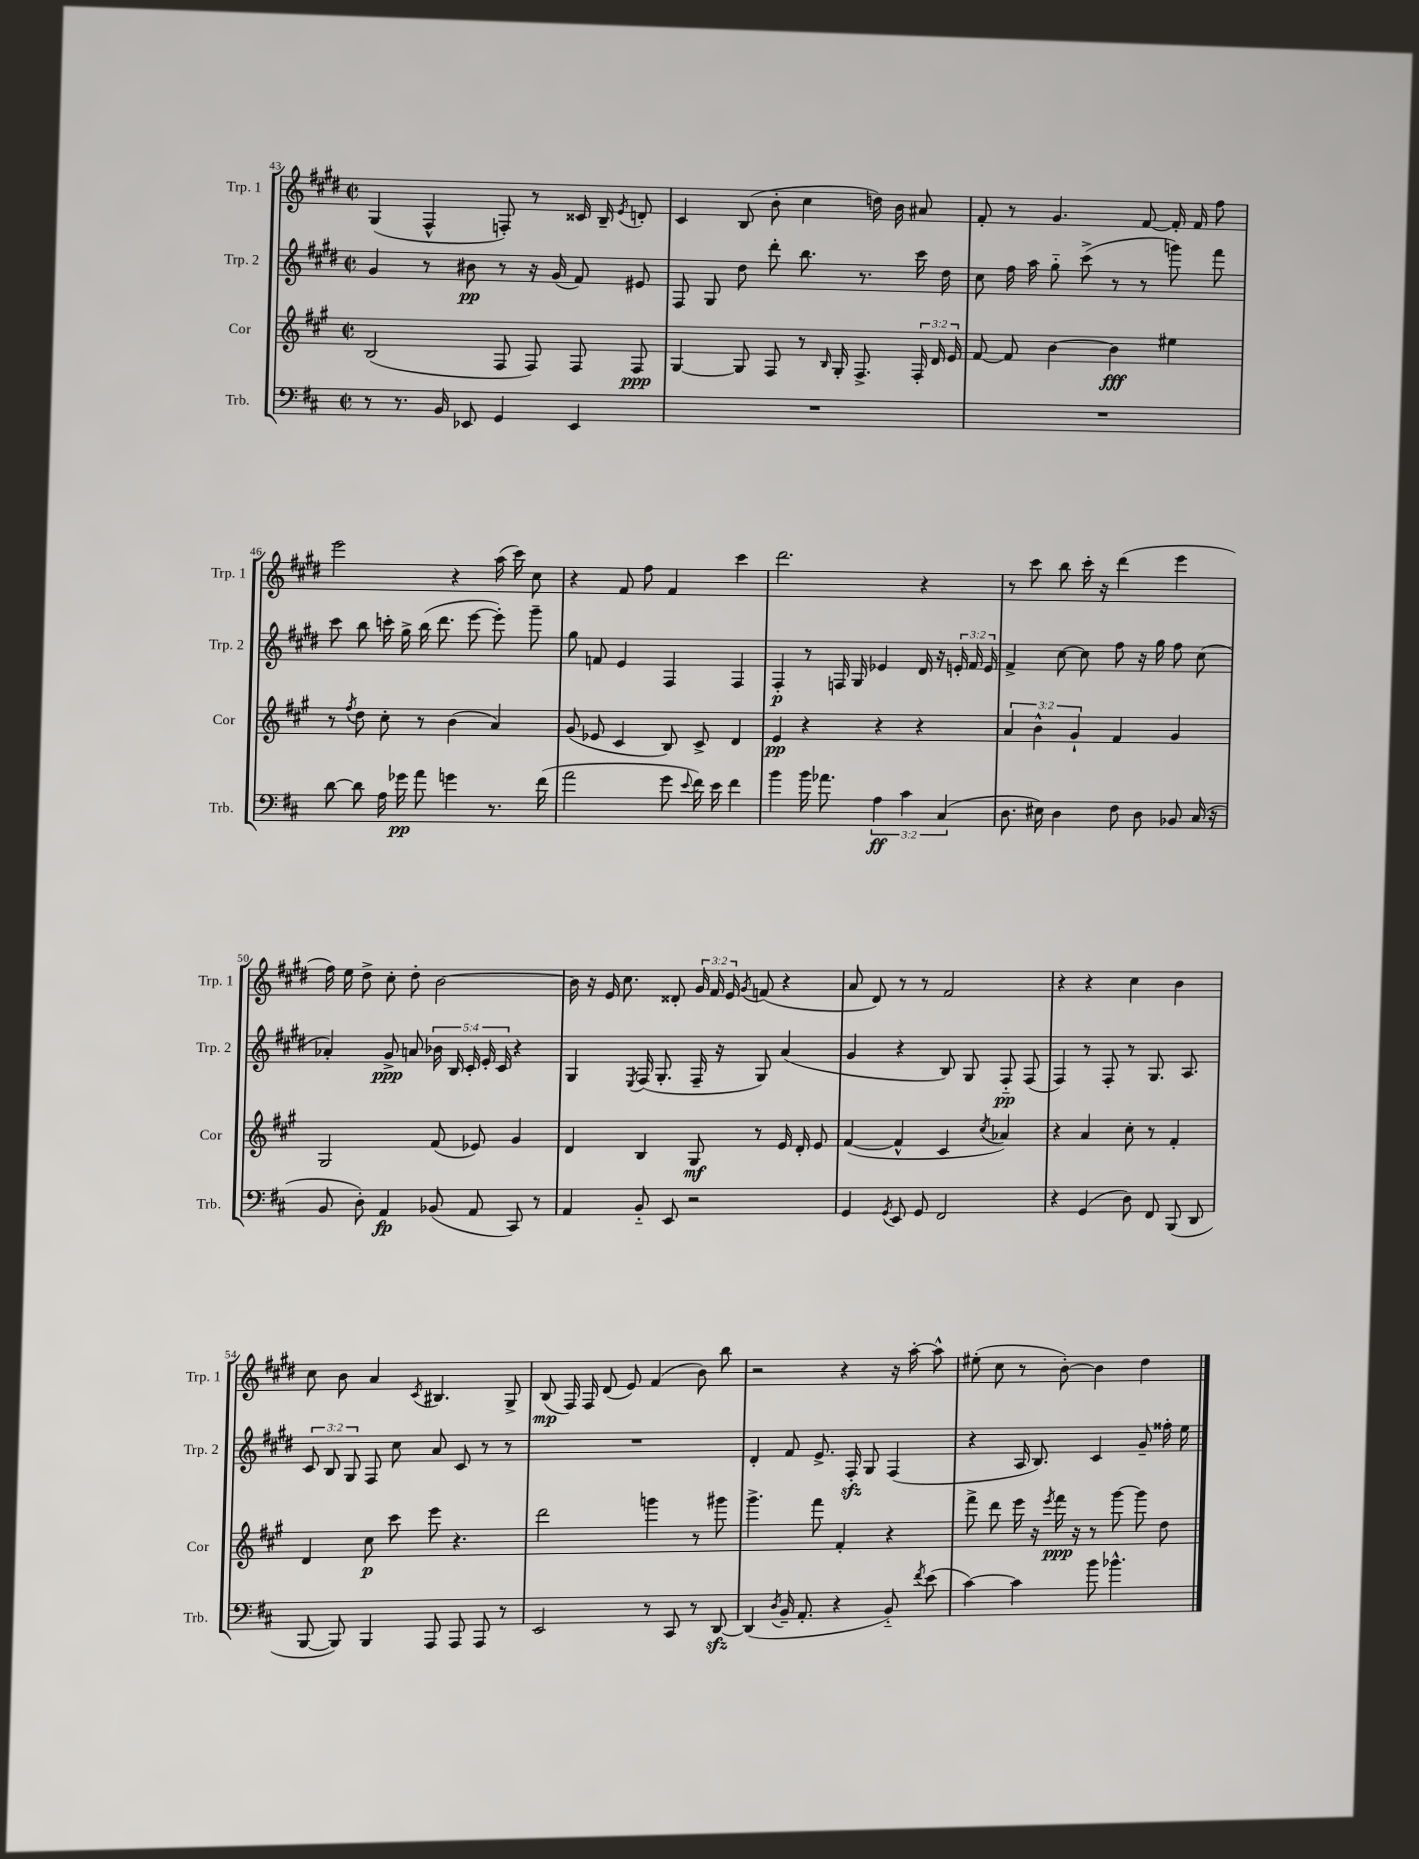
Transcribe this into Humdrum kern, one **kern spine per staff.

**kern	**kern	**kern	**kern
*staff4	*staff3	*staff2	*staff1
*clefF4	*clefG2	*clefG2	*clefG2
*k[f#c#]	*k[f#c#g#]	*k[f#c#g#d#]	*k[f#c#g#d#]
*M2/2	*M2/2	*M2/2	*M2/2
*met(c|)	*met(c|)	*met(c|)	*met(c|)
8r	(2B	4g#	(4G#
8.r	.	.	.
.	.	8r	4F#^^
16BB	.	.	.
8EE-	.	8b#	.
4GG	8F#	8r	8F')
.	8F#)	16r	8r
.	.	(16g#	.
4EE-	8F#	8f#)	16c##
.	.	.	16B~
.	.	.	8qe
.	8F#	8e#	8d'
=	=	=	=
1r	[4G#	8F#	4c#
.	.	8G#	.
.	8G#]	8dd#	(8B
.	8F#	8ddd#'	8b'
.	8r	8.bb	4cc#
.	16qqB	.	.
.	16G#'	.	.
.	8.F#^	8.r	.
.	.	.	16dd)
.	.	.	16b
.	24F#'	16ccc#	8a#
.	24d	.	.
.	.	16dd#	.
.	24e	.	.
=	=	=	=
1r	[8f#	8cc#	8f#'
.	8f#]	16ff#	8r
.	.	16aa	.
.	[4b	8gg#'~	4.g#
.	.	(8ccc#^	.
.	4b]	8r	.
.	.	8r	[8f#
.	4ee#	8ggg)	16f#']
.	.	.	16f#
.	.	8fff#	8ff#
=	=	=	=
[8d	8r	8ccc#	2eee
.	8qff#	.	.
8d]	8dd	8bb	.
16A	8cc#'	16ccc'	.
16g-	.	16gg#^	.
8a	8r	(16bb	.
.	.	8.ddd#	.
4g	(4b	.	4r
.	.	[8eee	.
8.r	4a)	8eee'])	(16aa
.	.	.	16ccc#)
.	.	8ggg#~	8cc#
(16f#	.	.	.
=	=	=	=
2a	(8g#	8gg#	4r
.	8e-	8f	.
.	4c#	4e	8f#
.	.	.	8ff#
8g	8B)	4F#	4f#
8qqe	.	.	.
16f#)	8c#^	.	.
16e	.	.	.
4f#	4d	4F#	4ccc#
=	=	=	=
4b	4e	4F#'	2.ddd#
16b	4r	8r	.
8.a-	.	.	.
.	.	16F	.
.	.	16G#	.
6A	4r	4e-	.
6c#	.	.	.
.	4r	16d#	4r
.	.	16r	.
(6C#	.	.	.
.	.	24e'	.
.	.	24f#	.
.	.	24e	.
=	=	=	=
8.D	6a	4f#^	8r
.	.	.	8ccc#
.	6b^^	.	.
16E#)	.	.	.
4D	.	[8cc#	8bb
.	6g#`	.	.
.	.	8cc#]	16ccc#'
.	.	.	16r
8F#	4f#	8ff#	(4ddd#
8D	.	16r	.
.	.	16gg#	.
8BB-	4g#	8ff#	4eee
(16C#	.	(8cc#	.
16r	.	.	.
=	=	=	=
8BB	2G#	4a-')	16ff#)
.	.	.	16ee
8D')	.	.	8dd#^
4AA	.	8g#^	8cc#'
.	.	8a	8dd#'
(8BB-	(8f#	20b-	[2b
.	.	20B	.
.	.	20c#'	.
8AA	8e-)	.	.
.	.	20e'	.
.	.	20c#	.
8CC#)	4g#	4r	.
8r	.	.	.
=	=	=	=
4AA	4d	4G#	16b]
.	.	.	16r
.	.	.	16e
.	.	.	8.cc#
.	.	8qE	.
8BB'~	4B	(16F#	.
.	.	8.G#'	.
8EE	.	.	8d##'
2r	8G#	16F#~	24g#
.	.	.	24f#
.	.	16r	.
.	.	.	24e
.	.	.	8qg#
.	8r	8G#)	(8f
.	16e	(4a	4r
.	16d'	.	.
.	8e	.	.
=	=	=	=
4GG	([4f#	4g#	8a
.	.	.	8d#)
8qGG	.	.	.
8EE	4f#^^]	4r	8r
8GG	.	.	8r
2FF#	4c#	8B)	2f#
.	.	8G#	.
.	8qcc#	.	.
.	4a-)	8F#'~	.
.	.	(8F#	.
=	=	=	=
4r	4r	4F#)	4r
(4GG	4a	8r	4r
.	.	8F#'	.
8D)	8cc#'	8r	4cc#
8FF#	8r	8.G#	.
(8BBB	4f#'	.	4b
.	.	8.A	.
8DD	.	.	.
=	=	=	=
[8BBB	4d	12c#	8cc#
.	.	12B	.
8BBB])	.	.	8b
.	.	12G#	.
4BBB	8cc#	8F#	4a
.	8ccc#	8cc#	.
.	.	.	8qc#
8AAA	8eee	8a	4.B#
8AAA	4.r	8c#	.
8AAA	.	8r	.
8r	.	8r	8G#^
=	=	=	=
2EE	2ddd	1r	(8B
.	.	.	16F#)
.	.	.	16F#
.	.	.	(8d#
.	.	.	8e)
8r	4ggg	.	(4f#
8CC#	.	.	.
8r	8r	.	8b)
[8DD	8ggg#	.	8bb
=	=	=	=
(4DD]	4.ggg#^	4d#'	2r
8qD	.	.	.
16BB~	.	8f#	.
8.AA'	.	.	.
.	8fff#	8.e^	.
4r	4f#'	.	4r
.	.	16F#'	.
.	.	8G#	.
8BB'~)	4r	(4F#	16r
.	.	.	[16aa'
8qf#	.	.	.
(8e	.	.	8aa^^]
=	=	=	=
[4c#)	8fff#^	4r	(8ee#'
.	8ddd	.	8cc#
4c#]	16eee	16A	8r
.	16r	8.B)	.
.	8qeee	.	.
.	16fff#	.	[8b')
.	16r	.	.
8b	8r	4c#	4b]
4.b-^^	[8ggg#	.	.
.	8ggg#]	8g#~	4dd#
.	8dd	16ff##'	.
.	.	16ee	.
==	==	==	==
*-	*-	*-	*-
